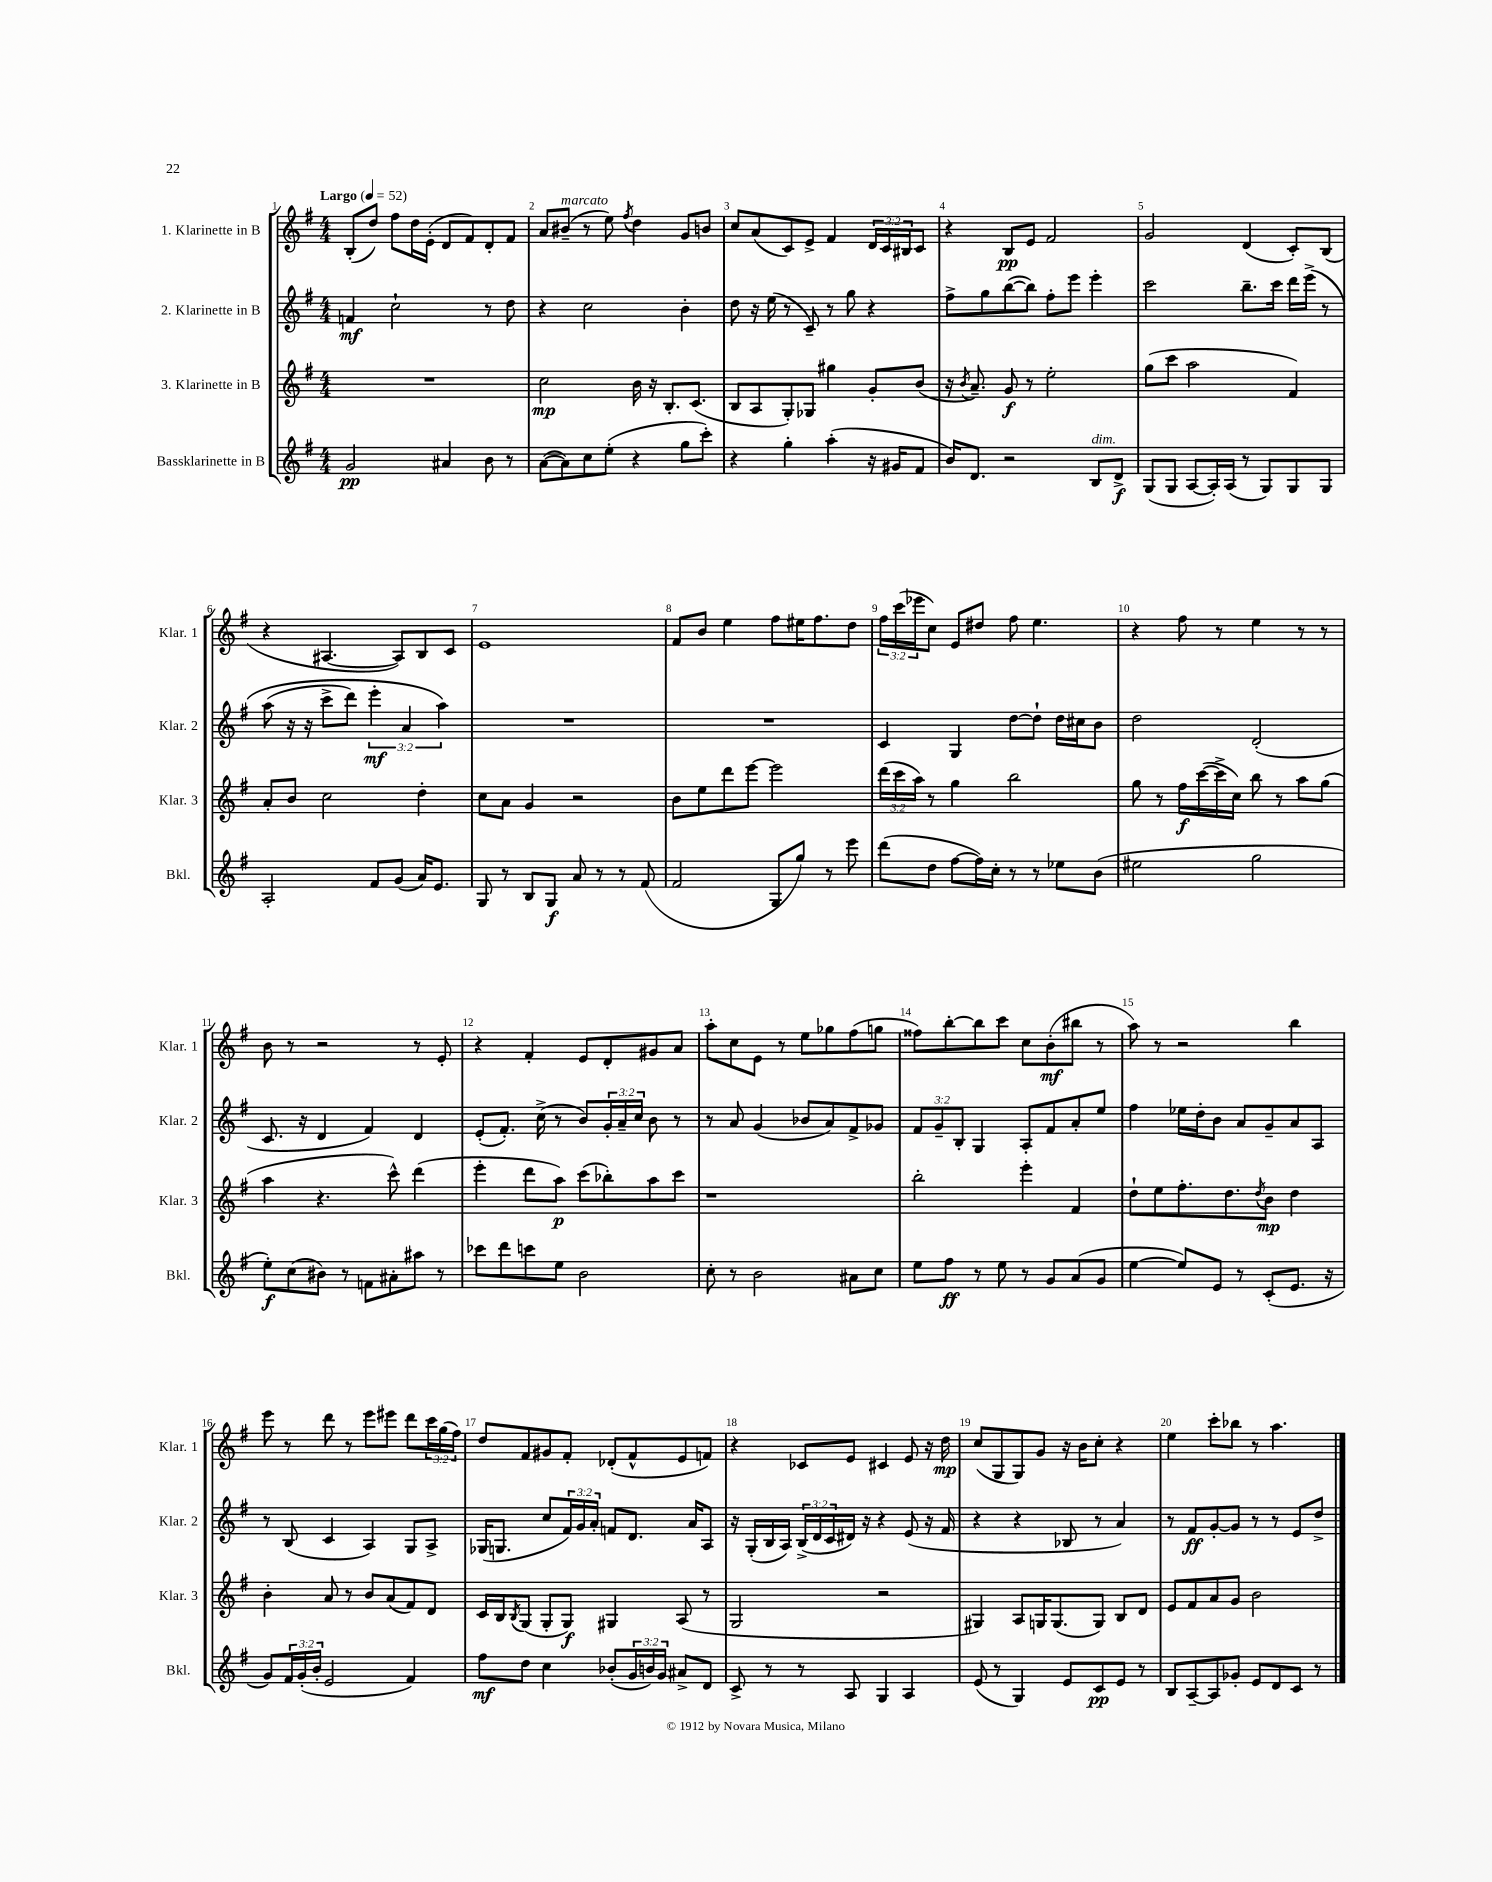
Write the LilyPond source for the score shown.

<<
\new StaffGroup <<
\new Staff = "s0" \with { instrumentName = "1. Klarinette in B" shortInstrumentName = "Klar. 1" } {
    \clef treble \key g \major \numericTimeSignature \time 4/4 \override Staff.TupletNumber.text = #tuplet-number::calc-fraction-text \tempo "Largo" 4 = 52
    b8-.( d''8) fis''8 d''16 e'16-.( d'8 fis'8) d'8-. fis'8 |
    a'8 bis'8--^\markup { \italic "marcato" }( r8 e''8) \acciaccatura { fis''8 } d''4 g'8 b'8 |
    c''8 a'8( c'8) e'8-> fis'4 \tuplet 3/2 { d'16 c'16 bis16 } c'8 |
    r4 b8\pp e'8 fis'2 |
    g'2 d'4( c'8-.) b8( |
    r4 ais4.~ ais8) b8 c'8 |
    e'1 |
    fis'8 b'8 e''4 fis''8 eis''16 fis''8. d''8 |
    \tuplet 3/2 { fis''16 c'''16( ees'''16 } c''8) e'8 dis''8 fis''8 e''4. |
    r4 fis''8 r8 e''4 r8 r8 |
    b'8 r8 r2 r8 e'8-. |
    r4 fis'4-. e'8 d'8-. gis'8 a'8 |
    a''8-. c''8 e'8 r8 e''8 ges''8 fis''8( g''8 |
    fisis''8) b''8~-. b''8 c'''8 c''8 b'8-.\mf( bis''8 r8 |
    a''8) r8 r2 b''4 |
    e'''8 r8 d'''8 r8 e'''8 eis'''8 d'''8 \tuplet 3/2 { c'''16 g''16( fis''16) } |
    d''8 fis'8 gis'8 fis'8-. des'8-.( fis'8-^ e'8 f'8) |
    r4 ces'8 e'8 cis'4 e'8 r16 d''16\mp |
    c''8( g8 g8) g'8 r16 b'16 c''8-. r4 |
    e''4 c'''8-. bes''8 r8 a''4. \bar "|." |
}
\new Staff = "s1" \with { instrumentName = "2. Klarinette in B" shortInstrumentName = "Klar. 2" } {
    \clef treble \key g \major \numericTimeSignature \time 4/4 \override Staff.TupletNumber.text = #tuplet-number::calc-fraction-text
    f'4\mf c''2-! r8 d''8 |
    r4 c''2 b'4-. |
    d''8 r16 e''16( r8 c'8--) r8 g''8 r4 |
    fis''8-> g''8 b''8~( b''8) fis''8-. e'''8 e'''4-. |
    c'''2 b''8.-- c'''16 d'''16 e'''16->\( r8 |
    a''8( r16 r16 c'''8-> d'''8) \tuplet 3/2 { e'''4-.\mf a'4 a''4\) } |
    R1 |
    R1 |
    c'4 g4 d''8~ d''8-! d''16 cis''16 b'8 |
    d''2 d'2-.( |
    c'8. r16 d'4 fis'4) d'4 |
    e'8-.( fis'8.-.) c''16->( r8 b'8) \tuplet 3/2 { g'16-. a'16-- c''16 } b'8 r8 |
    r8 a'8 g'4( bes'8 a'8) fis'8-> ges'8 |
    \tuplet 3/2 { fis'8 g'8-- b8-. } g4 a8-. fis'8 a'8-. e''8 |
    fis''4 ees''16 d''16-. b'8 a'8 g'8-- a'8 a8 |
    r8 b8( c'4 a4) g8 a8-> |
    ges16( g8. c''8 \tuplet 3/2 { fis'16) g'16 a'16-. } f'8 d'8. a'16 a8 |
    r16 g16-.( b16 a16) \tuplet 3/2 { b16->( d'16 c'16 } dis'16) r16 r4 e'8( r16 fis'16 |
    r4 r4 bes8 r8 a'4) |
    r8 fis'8\ff g'8~-. g'8 r8 r8 e'8 d''8-> \bar "|." |
}
\new Staff = "s2" \with { instrumentName = "3. Klarinette in B" shortInstrumentName = "Klar. 3" } {
    \clef treble \key g \major \numericTimeSignature \time 4/4 \override Staff.TupletNumber.text = #tuplet-number::calc-fraction-text
    R1 |
    c''2\mp b'16 r16 b8.-. c'8.( |
    b8 a8 g8-.) ges8 gis''4 g'8-. b'8( |
    r16 \acciaccatura { b'8 } a'8.--) g'8\f r8 e''2-. |
    g''8( c'''8 a''2 fis'4) |
    a'8-. b'8 c''2 d''4-. |
    c''8 a'8 g'4 r2 |
    b'8 e''8 d'''8 e'''8~ e'''2 |
    \tuplet 3/2 { d'''16( c'''16 a''16) } r8 g''4 b''2 |
    g''8 r8 fis''16\f c'''16~( c'''16-> c''16) b''8 r8 a''8 g''8( |
    a''4 r4. c'''8-^) d'''4( |
    e'''4-. d'''8 a''8\p) c'''8( bes''8-.) a''8 c'''8 |
    r1 |
    b''2-. e'''4-. fis'4 |
    d''8-! e''8 fis''8.-. d''8. \acciaccatura { d''8 } b'8\mp d''4 |
    b'4-. a'8 r8 b'8 a'8( fis'8) d'8 |
    c'16 b16 \acciaccatura { b8 } g8( g8-. g8\f) gis4 a8( r8 |
    g2 r2 |
    gis4) a8 g16 g8.( g8) b8 d'8 |
    e'8 fis'8 a'8 g'8 b'2 \bar "|." |
}
\new Staff = "s3" \with { instrumentName = "Bassklarinette in B" shortInstrumentName = "Bkl." } {
    \clef treble \key g \major \numericTimeSignature \time 4/4 \override Staff.TupletNumber.text = #tuplet-number::calc-fraction-text
    g'2\pp ais'4 b'8 r8 |
    a'8~( a'8) c''8 e''8-.( r4 g''8 c'''8-.) |
    r4 g''4-. a''4-.( r16 gis'16 fis'8 |
    b'16) d'8. r2 b8^\markup { \italic "dim." } d'8->\f |
    g8( g8 a8~ a16-.) a16( r8 g8) g8 g8 |
    a2-. fis'8 g'8( a'16) e'8. |
    g8 r8 b8 g8\f a'8 r8 r8 fis'8( |
    fis'2 g8 g''8) r8 e'''8 |
    d'''8( d''8 fis''8~ fis''16) c''16-. r8 r8 ees''8 b'8( |
    eis''2 g''2 |
    e''8-.\f) c''8( bis'8) r8 f'8 ais'8-. ais''8 r8 |
    ces'''8 d'''8 c'''8 e''8 b'2 |
    c''8-. r8 b'2 ais'8 c''8 |
    e''8 fis''8\ff r8 e''8 r8 g'8 a'8( g'8 |
    e''4~ e''8) e'8 r8 c'8-.( e'8. r16 |
    g'8) \tuplet 3/2 { fis'16 g'16-.( b'16-. } e'2 fis'4) |
    fis''8\mf d''8 c''4 bes'8-.( \tuplet 3/2 { g'16 b'16) g'16 } ais'8-> d'8 |
    c'8-> r8 r8 a8 g4 a4 |
    e'8( r8 g4) e'8 c'8\pp e'8 r8 |
    b8 a8~-- a8 ges'8-. e'8 d'8 c'8 r8 \bar "|." |
}
>>
>>
\layout { \context { \Score \override BarNumber.break-visibility = ##(#f #t #t) barNumberVisibility = #all-bar-numbers-visible } }
